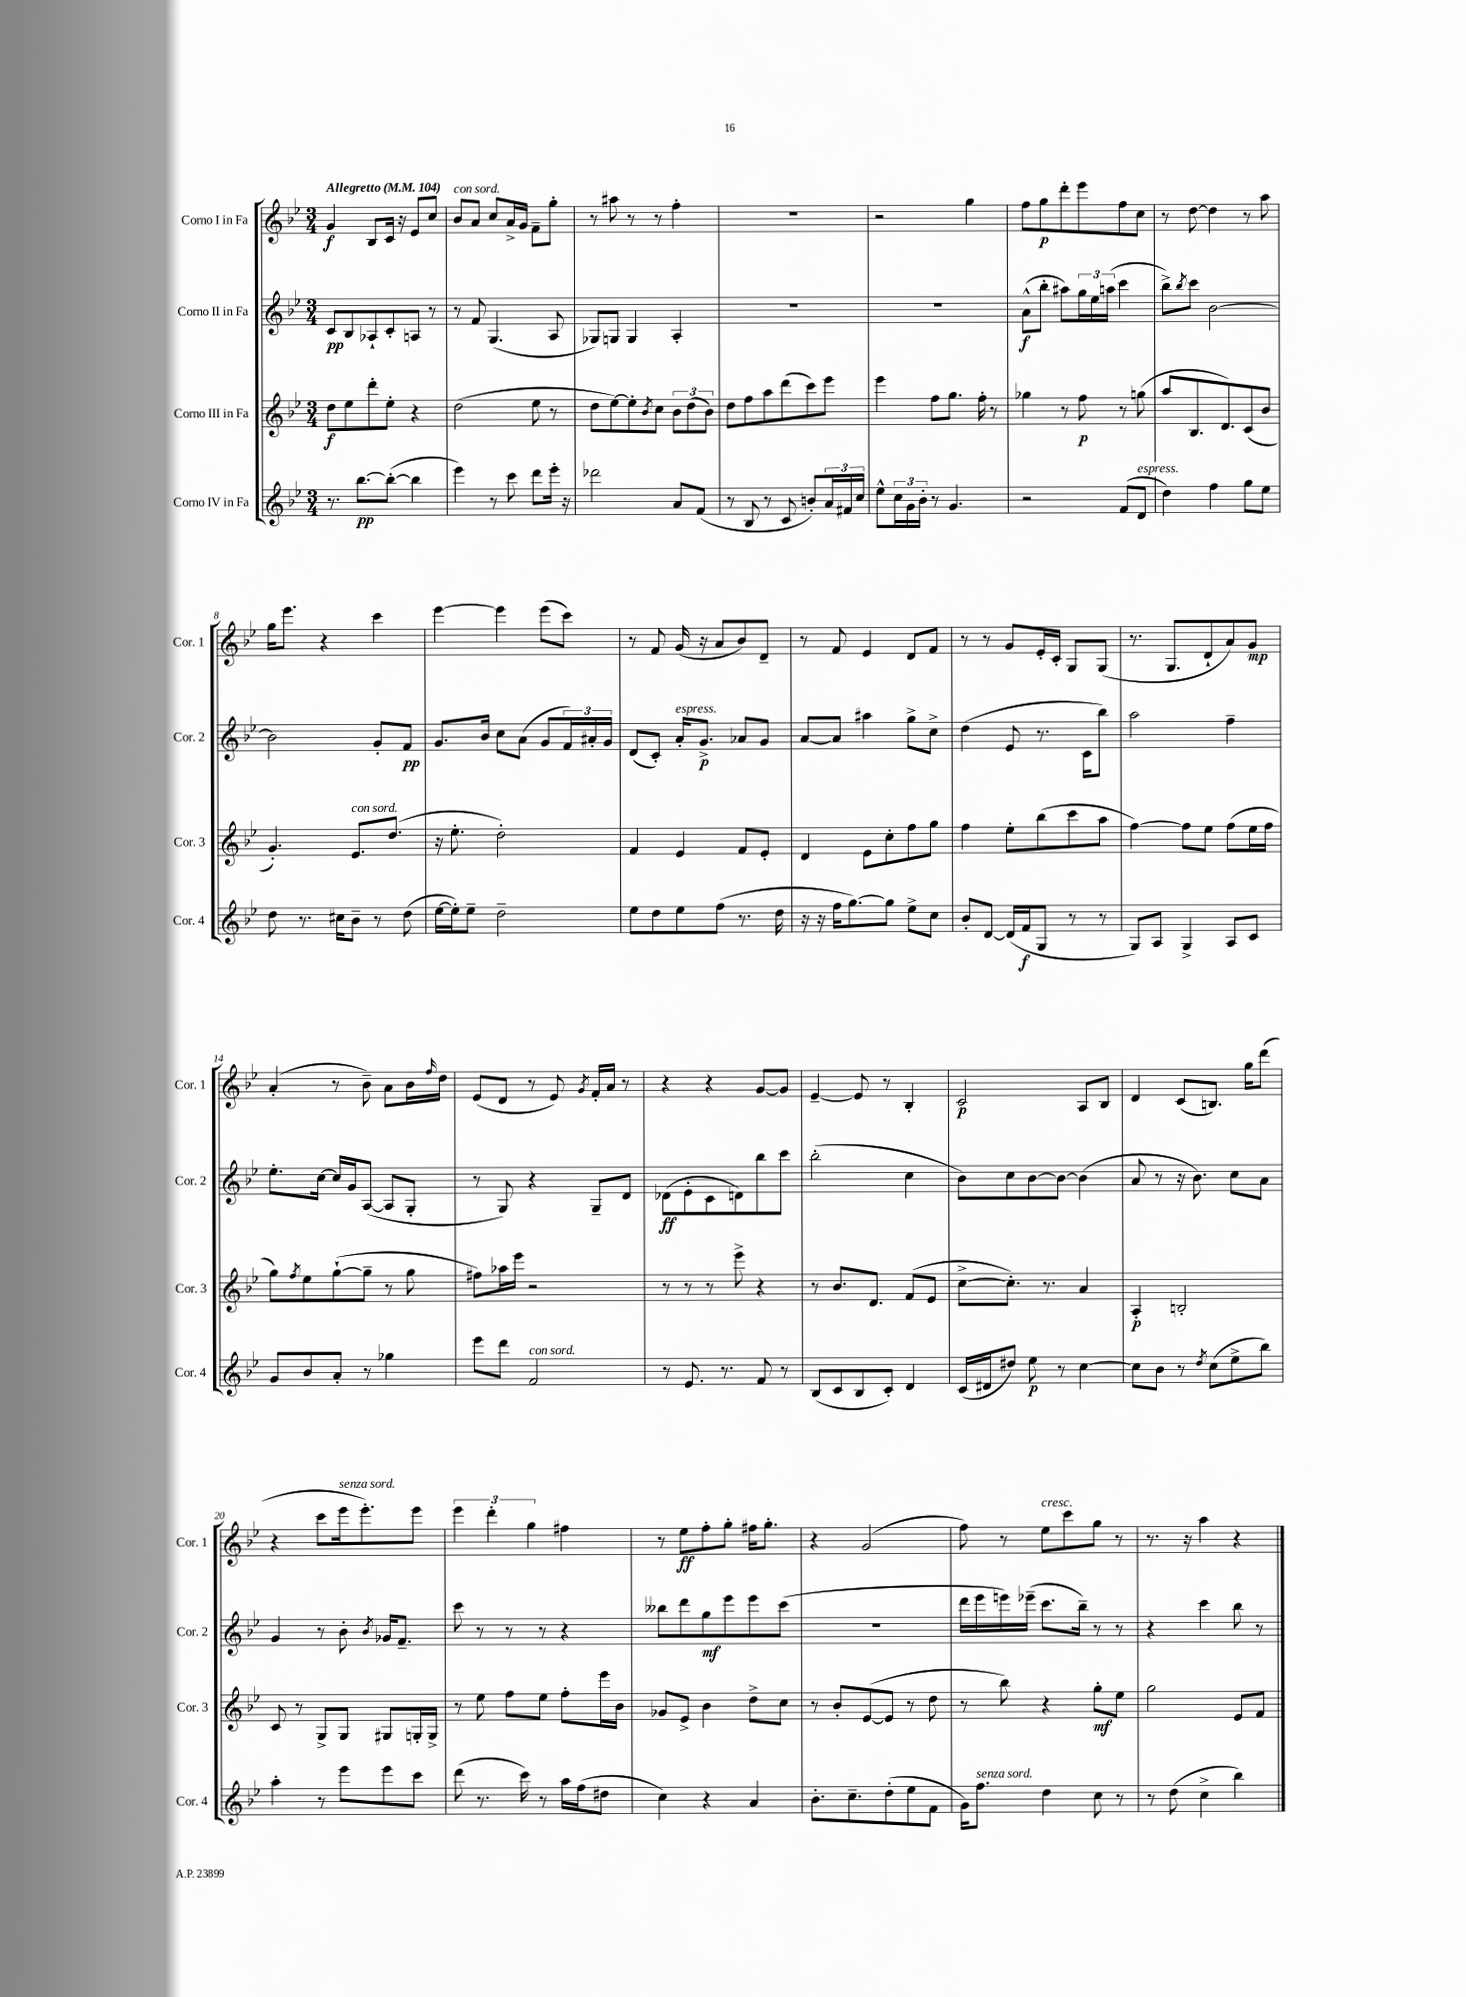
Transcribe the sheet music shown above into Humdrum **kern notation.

**kern	**dynam	**kern	**dynam	**kern	**dynam	**kern	**dynam
*part4	*part4	*part3	*part3	*part2	*part2	*part1	*part1
*staff4	*staff4	*staff3	*staff3	*staff2	*staff2	*staff1	*staff1
*I"Corno IV in Fa	*	*I"Corno III in Fa	*	*I"Corno II in Fa	*	*I"Corno I in Fa	*
*I'Cor. 4	*	*I'Cor. 3	*	*I'Cor. 2	*	*I'Cor. 1	*
*clefG2	*	*clefG2	*	*clefG2	*	*clefG2	*
*k[b-e-]	*	*k[b-e-]	*	*k[b-e-]	*	*k[b-e-]	*
*M3/4	*	*M3/4	*	*M3/4	*	*M3/4	*
*MM104	*	*MM104	*	*MM104	*	*MM104	*
=1	=1	=1	=1	=1	=1	=1	=1
!	!	!	!	!	!	!LO:TX:a:B:t=Allegretto	!
8.r	.	8dd\L	f	8c/L	pp	4g/	f
.	.	8ee-\	.	8B-/	.	.	.
[8.bb-\L	pp	.	.	.	.	.	.
.	.	8ddd'\	.	8A-X`/	.	8B-/L	.
(8bb-'\J_	.	8ee-'\J	.	8c'/	.	16c/Jk	.
.	.	.	.	.	.	16r	.
4bb-\]	.	4r	.	8An/J	.	8e-/L	.
.	.	.	.	8r	.	8cc/J	.
=2	=2	=2	=2	=2	=2	=2	=2
!	!	!	!	!	!	!LO:TX:a:i:t=con sord.	!
4eee-\)	.	(2dd\	.	8r	.	8b-/L	.
.	.	.	.	8f/	.	8a/J	.
8r	.	.	.	(4.G/	.	8cc/L	.
8ccc\	.	.	.	.	.	16a^/L	.
.	.	.	.	.	.	16g/JJ	.
8ddd\L	.	8ee-\	.	.	.	8f~\L	.
16eee-'\Jk	.	8r	.	8A/	.	8gg'\J	.
16r	.	.	.	.	.	.	.
=3	=3	=3	=3	=3	=3	=3	=3
2ddd-X\	.	8dd\L	.	8G-X/L)	.	8r	.
.	.	[8ee-\)	.	8Gn/J	.	8aa#X\	.
.	.	8ee-'\]	.	4G/	.	8r	.
.	.	8qb-/	.	.	.	.	.
.	.	8cc\J	.	.	.	8r	.
8a/L	.	12b-\L	.	4A'/	.	4ff'\	.
.	.	(12dd\	.	.	.	.	.
(8f/J	.	.	.	.	.	.	.
.	.	12b-\J)	.	.	.	.	.
=4	=4	=4	=4	=4	=4	=4	=4
8r	.	8dd\L	.	2.r	.	2.r	.
8B-/	.	8ff\	.	.	.	.	.
8r	.	8aa\	.	.	.	.	.
8c/	.	(8ddd\	.	.	.	.	.
8bn'/L)	.	8ccc\)	.	.	.	.	.
24a/L	.	8eee-\J	.	.	.	.	.
24f#X/	.	.	.	.	.	.	.
24cc/JJ	.	.	.	.	.	.	.
=5	=5	=5	=5	=5	=5	=5	=5
8ee-^^\L	.	4eee-\	.	2.r	.	2r	.
24cc\L	.	.	.	.	.	.	.
24g\	.	.	.	.	.	.	.
24b-'\JJ	.	.	.	.	.	.	.
8r	.	8ff\L	.	.	.	.	.
4.g/	.	8.gg\J	.	.	.	.	.
.	.	.	.	.	.	4gg\	.
.	.	16ff'\	.	.	.	.	.
.	.	8r	.	.	.	.	.
=6	=6	=6	=6	=6	=6	=6	=6
2r	.	4gg-X\	.	(8a^^\L	f	8ff\L	.
.	.	.	.	8bb-'\J	.	8gg\	p
.	.	8r	.	8aa#X\L)	.	8ddd'\	.
.	.	8ff\	p	24gg\L	.	8eee-\	.
.	.	.	.	24ee-\	.	.	.
.	.	.	.	(24aan\JJ	.	.	.
(8f/L	.	8r	.	4ccc\	.	8ff\	.
!LO:TX:a:i:t=espress.	!	!	!	!	!	!	!
8d/J	.	(8ggn\	.	.	.	8cc\J	.
=7	=7	=7	=7	=7	=7	=7	=7
4dd\)	.	8aa/L	.	8bb-^\L)	.	8r	.
.	.	.	.	8qbb-/	.	.	.
.	.	8.B-/	.	8ccc\J	.	[8dd\	.
4ff\	.	.	.	[2b-\	.	4dd\]	.
.	.	8.d/)	.	.	.	.	.
8gg\L	.	(8c/	.	.	.	8r	.
8ee-\J	.	8b-/J	.	.	.	8aa\	.
!!LO:LB:g=z
=8	=8	=8	=8	=8	=8	=8	=8
8dd\	.	4.g'/)	.	2b-\]	.	16gg\KL	.
.	.	.	.	.	.	8.eee-\J	.
8.r	.	.	.	.	.	.	.
.	.	.	.	.	.	4r	.
16cc#X\KL	.	.	.	.	.	.	.
!	!	!LO:TX:a:i:t=con sord.	!	!	!	!	!
8b-~\J	.	8.e-/L	.	.	.	.	.
8r	.	.	.	8g'/L	.	4ccc\	.
.	.	(8.dd/J	.	.	.	.	.
(8dd\	.	.	.	8f/J	pp	.	.
=9	=9	=9	=9	=9	=9	=9	=9
[16ee-\LL	.	16r	.	8.g/L	.	[4eee-\	.
16ee-'\J])	.	8.ee-'\	.	.	.	.	.
8ee-~\J	.	.	.	.	.	.	.
.	.	.	.	16b-/Jk	.	.	.
2dd~\	.	2dd'\)	.	8cc\L	.	4eee-\]	.
.	.	.	.	(8a\J	.	.	.
.	.	.	.	8g/L	.	(8eee-\L	.
.	.	.	.	24f/L)	.	8ccc\J)	.
.	.	.	.	24a#X'/	.	.	.
.	.	.	.	24g/JJ	.	.	.
=10	=10	=10	=10	=10	=10	=10	=10
8ee-\L	.	4f/	.	(8d/L	.	8r	.
8dd\	.	.	.	8c'/J)	.	8f/	.
!	!	!	!	!LO:TX:a:i:t=espress.	!	!	!
8ee-\	.	4e-/	.	16a'/KL	.	(16g/	.
.	.	.	.	8.g^/J	p	16r	.
(8ff\J	.	.	.	.	.	8a/L	.
8.r	.	8f/L	.	8a-X/L	.	8b-/)	.
.	.	8e-'/J	.	8g/J	.	8d~/J	.
16dd\	.	.	.	.	.	.	.
=11	=11	=11	=11	=11	=11	=11	=11
16r	.	4d/	.	[8a/L	.	8r	.
16r	.	.	.	.	.	.	.
16ff\KL	.	.	.	8a/J]	.	8f/	.
[8.gg\)	.	.	.	.	.	.	.
.	.	8e-\L	.	4aa#X\	.	4e-/	.
8gg\J]	.	8cc'\	.	.	.	.	.
8ee-^\L	.	8ff\	.	8gg^\L	.	8d/L	.
8cc\J	.	8gg\J	.	8cc^\J	.	8f/J	.
=12	=12	=12	=12	=12	=12	=12	=12
8b-'/L	.	4ff\	.	(4dd\	.	8r	.
[8d/J	.	.	.	.	.	8r	.
(16d/LL]	.	8ee-'\L	.	8e-/	.	8g/L	.
16f/J	f	.	.	.	.	.	.
8G/J	.	(8bb-\	.	8.r	.	16e-'/L	.
.	.	.	.	.	.	16c'/JJ	.
8r	.	8ccc\	.	.	.	8G/L	.
.	.	.	.	16c\KL	.	.	.
8r	.	8aa\J	.	8bb-\J)	.	(8G/J	.
=13	=13	=13	=13	=13	=13	=13	=13
8G/L)	.	[4ff\)	.	2aa\	.	8.r	.
8A/J	.	.	.	.	.	.	.
.	.	.	.	.	.	8.G/L	.
4G^/	.	8ff\L]	.	.	.	.	.
.	.	8ee-\J	.	.	.	8d`/	.
8A/L	.	(8ff\L	.	4ff~\	.	8a/)	.
8c/J	.	16ee-\L	.	.	.	8g/J	mp
.	.	16ff\JJ	.	.	.	.	.
!!LO:LB:g=z
=14	=14	=14	=14	=14	=14	=14	=14
8g/L	.	8gg\L)	.	8.ee-'\L	.	(4a'/	.
.	.	8qff/	.	.	.	.	.
8b-/	.	8ee-\	.	.	.	.	.
.	.	.	.	[16cc\Jk	.	.	.
8a'/J	.	([8gg`\	.	16cc/LL]	.	8r	.
.	.	.	.	16g/J	.	.	.
8r	.	8gg~\J]	.	([8A/J	.	8b-~\)	.
4gg-X\	.	8r	.	8A/L]	.	8a\L	.
.	.	8gg\	.	8G'/J	.	16b-\L	.
.	.	.	.	.	.	16qqff/	.
.	.	.	.	.	.	16dd\JJ	.
=15	=15	=15	=15	=15	=15	=15	=15
8eee-\L	.	8ff#X\L)	.	8r	.	(8e-/L	.
8ddd\J	.	16aa-X\L	.	8G/)	.	8d/J	.
.	.	16eee-\JJ	.	.	.	.	.
!LO:TX:a:i:t=con sord.	!	!	!	!	!	!	!
2f/	.	2r	.	4r	.	8r	.
.	.	.	.	.	.	8e-/)	.
.	.	.	.	.	.	8qg/	.
.	.	.	.	8G~/L	.	16f'/LL	.
.	.	.	.	.	.	16a/JJ	.
.	.	.	.	8d/J	.	8r	.
=16	=16	=16	=16	=16	=16	=16	=16
8r	.	8r	.	(8d-X\L	ff	4r	.
8.e-/	.	8r	.	8e-'\	.	.	.
.	.	8r	.	8c\	.	4r	.
8.r	.	.	.	.	.	.	.
.	.	8eee-^\	.	8dn\)	.	.	.
8f/	.	4r	.	8bb-\	.	[8g/L	.
8r	.	.	.	8ccc\J	.	8g/J]	.
=17	=17	=17	=17	=17	=17	=17	=17
(8B-/L	.	8r	.	(2bb-'\	.	[4e-~/	.
8c/	.	8.b-/L	.	.	.	.	.
8B-/	.	.	.	.	.	8e-/]	.
.	.	8.d/J	.	.	.	.	.
8c'/J)	.	.	.	.	.	8r	.
4d/	.	(8f/L	.	4cc\	.	4B-'/	.
.	.	8e-/J	.	.	.	.	.
=18	=18	=18	=18	=18	=18	=18	=18
(16c/LL	.	[8cc^\L	.	8b-\L)	.	2c/	p
16d#X/J	.	.	.	.	.	.	.
8dd#X/J)	.	8.cc'\J])	.	8cc\	.	.	.
8ee-\	p	.	.	[8b-\	.	.	.
.	.	8.r	.	.	.	.	.
8r	.	.	.	8b-\J_	.	.	.
[4cc\	.	4a/	.	(4b-\]	.	8A/L	.
.	.	.	.	.	.	8B-/J	.
=19	=19	=19	=19	=19	=19	=19	=19
8cc\L]	.	4A'/	p	8a/	.	4d/	.
8b-\J	.	.	.	8r	.	.	.
8r	.	2Bn'/	.	16r	.	(8c/L	.
.	.	.	.	8.b-\)	.	.	.
8qdd/	.	.	.	.	.	.	.
(8cc\L	.	.	.	.	.	8.Bn/J)	.
8ee-^\	.	.	.	8cc\L	.	.	.
.	.	.	.	.	.	16gg\KL	.
8bb-\J)	.	.	.	8a\J	.	(8ddd\J	.
!!LO:LB:g=z
=20	=20	=20	=20	=20	=20	=20	=20
4aa'\	.	8c/	.	4g/	.	4r	.
.	.	8r	.	.	.	.	.
8r	.	8G^/L	.	8r	.	8ccc\L	.
!	!	!	!	!	!	!LO:TX:a:i:t=senza sord.	!
8eee-\L	.	8G/J	.	8b-'\	.	16eee-\k	.
.	.	.	.	.	.	8.eee-'\)	.
.	.	.	.	8qb-/	.	.	.
8eee-\	.	8G#X/L	.	16g-X/KL	.	.	.
.	.	.	.	8.f~/J	.	.	.
8ccc\J	.	16Gn'/L	.	.	.	8eee-\J	.
.	.	16G^/JJ	.	.	.	.	.
=21	=21	=21	=21	=21	=21	=21	=21
(8ddd\	.	8r	.	8ccc\	.	6eee-\	.
8.r	.	8ee-\	.	8r	.	.	.
.	.	.	.	.	.	6ddd'\	.
.	.	8ff\L	.	8r	.	.	.
16ccc\)	.	.	.	.	.	.	.
.	.	.	.	.	.	6gg\	.
8r	.	8ee-\J	.	8r	.	.	.
16aa\LL	.	8ff'\L	.	4r	.	4ff#X\	.
(16ff\J	.	.	.	.	.	.	.
8dd#X\J	.	16eee-\L	.	.	.	.	.
.	.	16b-\JJ	.	.	.	.	.
=22	=22	=22	=22	=22	=22	=22	=22
4cc\)	.	8g-X/L	.	8bb--X\L	.	8r	.
.	.	8e-^/J	.	8ddd\	.	8ee-\L	ff
4r	.	4b-\	.	8gg\	mf	8ff'\	.
.	.	.	.	8eee-\	.	8gg'\J	.
4a/	.	8dd^\L	.	8eee-\	.	16ff#X\KL	.
.	.	.	.	.	.	8.gg'\J	.
.	.	8cc\J	.	(8ccc\J	.	.	.
=23	=23	=23	=23	=23	=23	=23	=23
8.b-'\L	.	8r	.	2.r	.	4r	.
.	.	8b-'/L	.	.	.	.	.
8.cc~\	.	.	.	.	.	.	.
.	.	([8e-/	.	.	.	(2g/	.
(8dd'\	.	8e-/J]	.	.	.	.	.
8ee-\	.	8r	.	.	.	.	.
8f\J	.	8dd\	.	.	.	.	.
=24	=24	=24	=24	=24	=24	=24	=24
16g\KL)	.	8r	.	16ddd\LL	.	8ff\)	.
!LO:TX:a:i:t=senza sord.	!	!	!	!	!	!	!
8.ff\J	.	.	.	16eee-\	.	.	.
.	.	8bb-\)	.	16eeen\)	.	8r	.
.	.	.	.	(16eee-X~\JJ	.	.	.
!	!	!	!	!	!	!LO:TX:a:i:t=cresc.	!
4dd\	.	4r	.	8.ccc\L	.	8ee-\L	.
.	.	.	.	.	.	8ccc\	.
.	.	.	.	16bb-~\Jk)	.	.	.
8cc\	.	8gg'\L	mf	8r	.	8gg\J	.
8r	.	8ee-\J	.	8r	.	8r	.
=25	=25	=25	=25	=25	=25	=25	=25
8r	.	2gg\	.	4r	.	8.r	.
(8dd\	.	.	.	.	.	.	.
.	.	.	.	.	.	16r	.
4cc^\	.	.	.	4ccc\	.	4aa\	.
4bb-\)	.	8e-/L	.	8bb-\	.	4r	.
.	.	8f/J	.	8r	.	.	.
==	==	==	==	==	==	==	==
*-	*-	*-	*-	*-	*-	*-	*-
